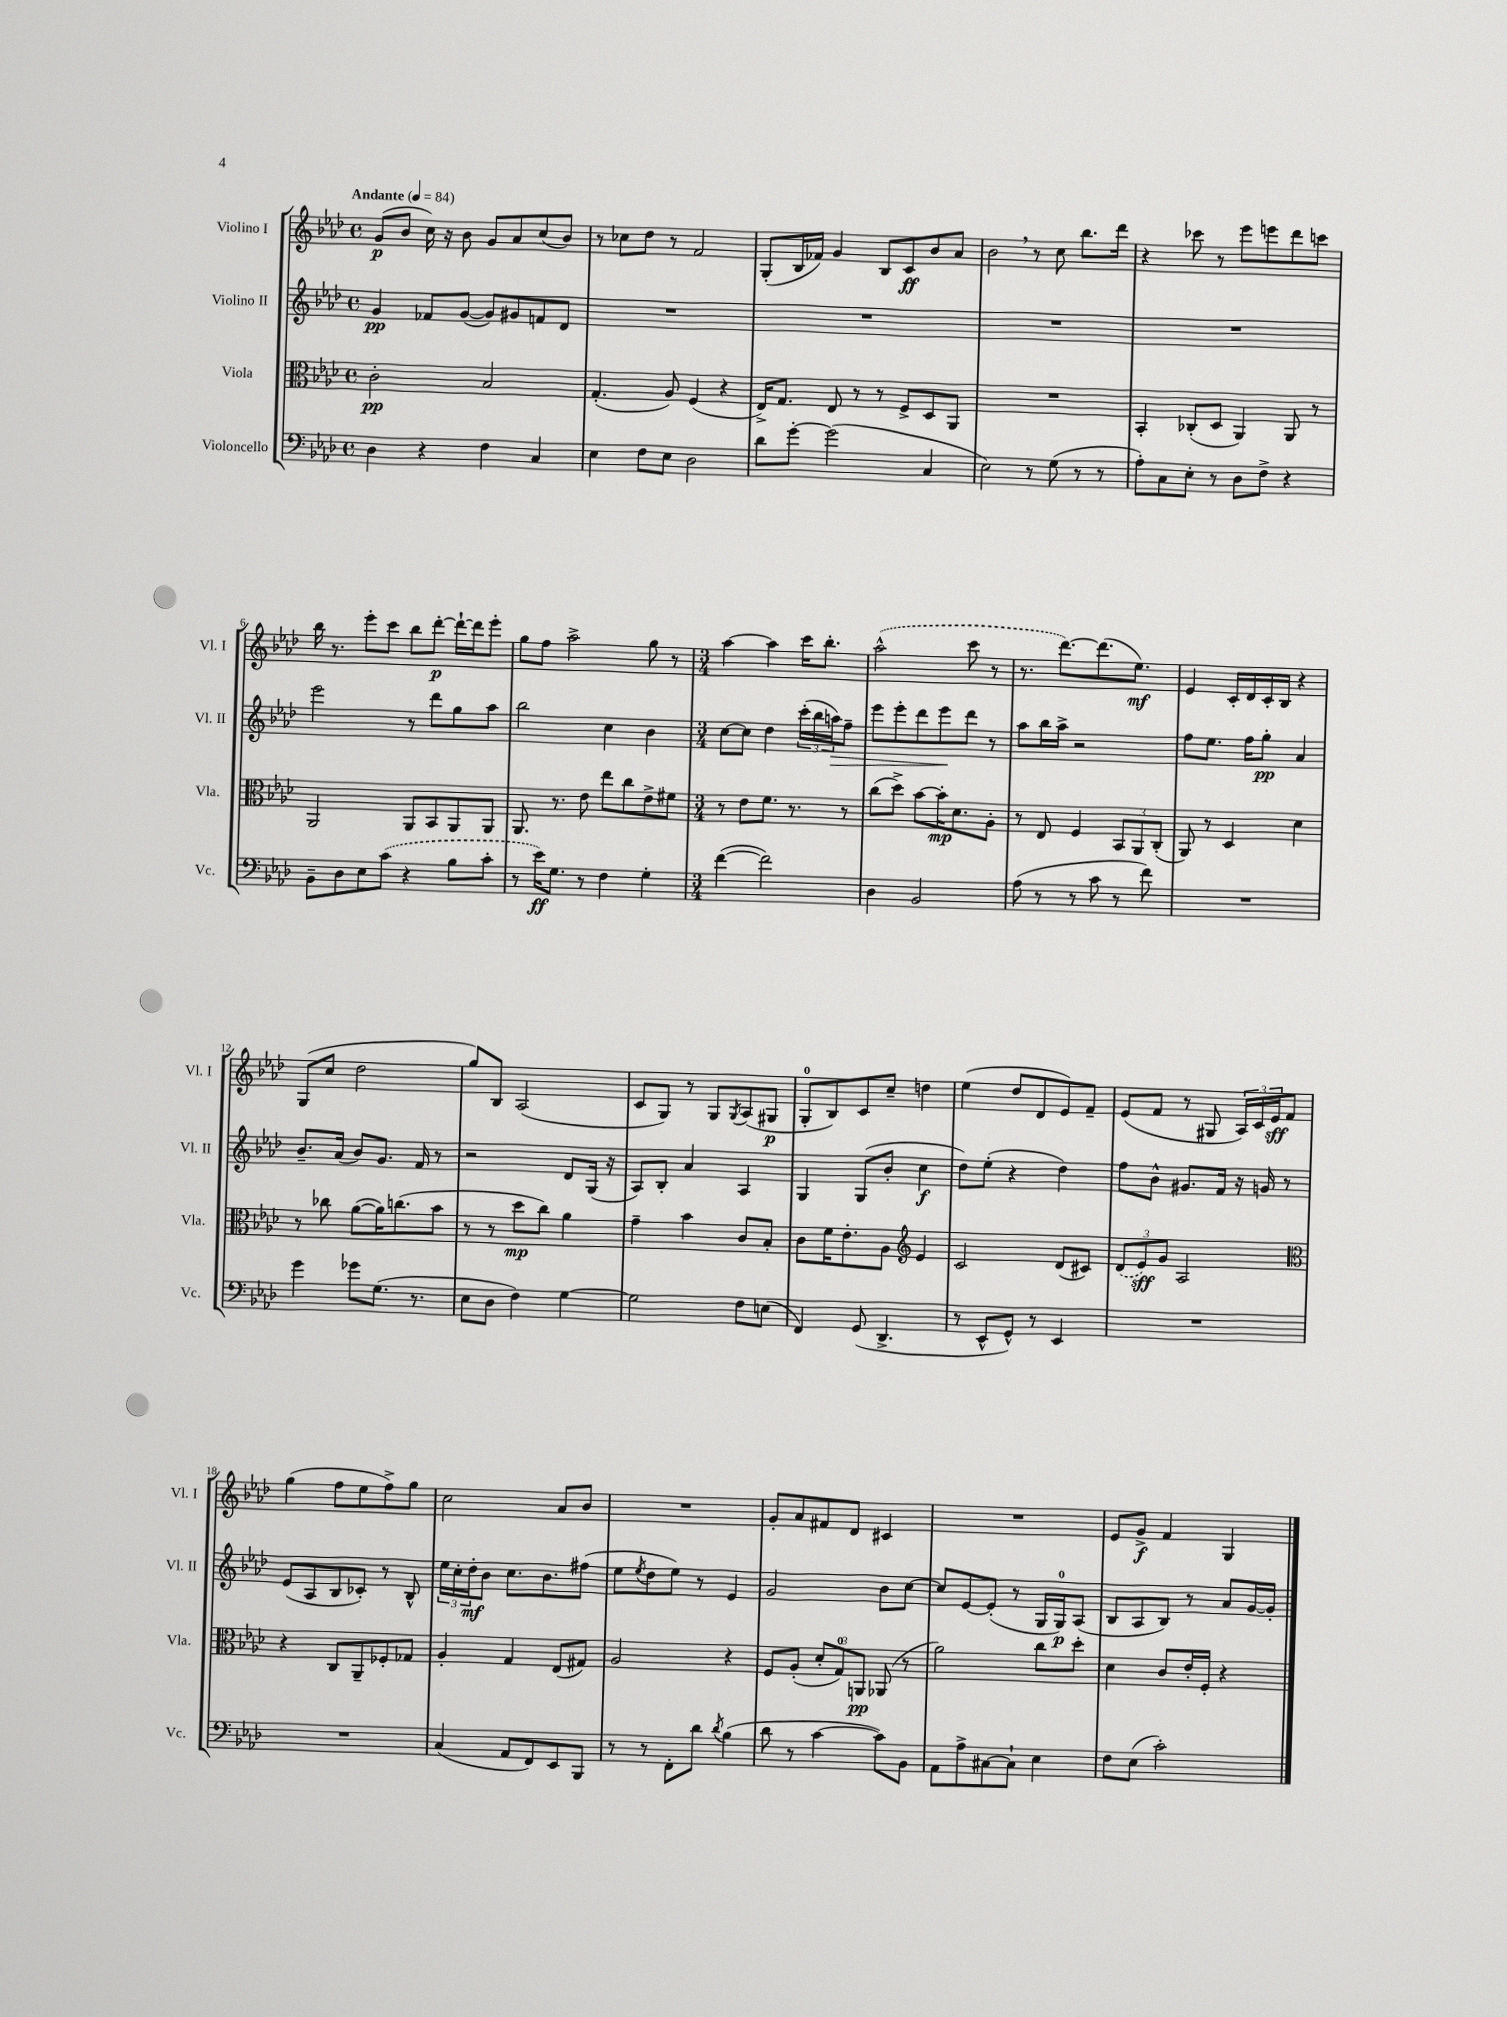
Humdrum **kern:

**kern	**kern	**kern	**kern
*staff4	*staff3	*staff2	*staff1
*clefF4	*clefC3	*clefG2	*clefG2
*k[b-e-a-d-]	*k[b-e-a-d-]	*k[b-e-a-d-]	*k[b-e-a-d-]
*M4/4	*M4/4	*M4/4	*M4/4
*met(c)	*met(c)	*met(c)	*met(c)
*MM84	*MM84	*MM84	*MM84
4D-	2c'	4g	(8g
.	.	.	8b-
4r	.	8f-	16cc)
.	.	.	16r
.	.	([8g	8b-
4F	2B-	8g])	8g
.	.	8g#	8a-
4C	.	8f	(8cc
.	.	8d-	8b-)
=	=	=	=
4E-	(4.G'	1r	8r
.	.	.	8cc-
8F	.	.	8dd-
8E-	8A-)	.	8r
2D-	(4F	.	2f
.	4r	.	.
=	=	=	=
8d-	16E-^)	1r	(8G'
.	8.G	.	.
[8g'	.	.	16B-
.	.	.	16f-)
(2g]	8E-	.	4g
.	8r	.	.
.	8r	.	8B-
.	8F^	.	8c
4C	8D-	.	8b-
.	8AA-	.	8a-
=	=	=	=
2E-)	1r	1r	2b-
8r	.	.	8r
(8G	.	.	8cc
8r	.	.	8.bb-
8r	.	.	.
.	.	.	16ddd-
=	=	=	=
8A-')	4BB-'	1r	4r
8C	.	.	.
8E-'	(8C-'	.	8ccc-
8r	8D-	.	8r
8D-	4AA-)	.	8eee-
8F^	.	.	8eee
4r	8AA-	.	8ddd-
.	8r	.	8ccc
=	=	=	=
8BB-~	2AA-	2eee-	16bb-
.	.	.	8.r
8D-	.	.	.
8E-	.	.	8eee-'
(8c	.	.	8ccc
4r	8AA-	8r	8bb-
.	8BB-	8ddd-	[8ddd-'
8B-	8AA-	8gg	16ddd-`_
.	.	.	16ddd-]
8c'	8AA-	8aa-	8eee-'
=	=	=	=
8r	8.AA-	2bb-	8gg
16e-)	.	.	8ff
8.G	8.r	.	.
.	.	.	2aa-^
8r	8e-	.	.
4F	8ee-	4cc	.
.	8cc	.	.
4G'	8e-^	4b-	8gg
.	8f#	.	8r
=	=	=	=
*M3/4	*M3/4	*M3/4	*M3/4
([4f	8r	[8cc	[4aa-
.	8e-	8cc]	.
2f])	8.f	4dd-	4aa-]
.	8.r	.	.
.	.	(24ccc'	16ccc
.	.	24bb-	.
.	.	.	8.bb-'
.	.	24aa)	.
.	8r	8ff~	.
=	=	=	=
4D-	(8cc	8eee-	(2aa-^^
.	8dd-^)	8eee-'	.
2BB-	[8b-	8ddd-	.
.	16b-']	8eee-	.
.	8.d-	.	.
.	.	8ddd-	8ccc
.	8A-'	8r	8r
=	=	=	=
(8A-	8r	8aa-	8.r
8r	8E-	16bb-	.
.	.	16aa-^	[8.ddd-)
8r	4F	2r	.
8c	.	.	(8.ddd-]
8r	12BB-	.	.
.	.	.	8.ee-)
.	12AA-	.	.
8f)	.	.	.
.	(12C'	.	.
=	=	=	=
2.r	8AA-)	8ff	4e-
.	8r	8.ee-	.
.	4D-	.	16c'
.	.	16ff	16d-
.	.	8gg'	16c'
.	.	.	16B-
.	4d-	4a-	4r
=	=	=	=
4g	8r	8.b-~	(8G
.	8cc-	.	8cc
.	.	(16a-	.
8g-	([8a-	8b-)	2dd-
(8.G	16a-])	8.g	.
.	(8.cc	.	.
8.r	.	16f	.
.	8b-	8r	.
=	=	=	=
8E-	8r	2r	8gg)
8D-	8r	.	8B-
4F)	8dd-	.	(2A-
.	8cc)	.	.
[4G	4a-	8d-	.
.	.	(16G	.
.	.	16r	.
=	=	=	=
2G]	4g~	8A-)	8c
.	.	8B-'	8G)
.	4b-	4a-	8r
.	.	.	8G
.	.	.	8qG
8F	8c	4A-	(8A-
(8E	8B-'	.	8G#
=	=	=	=
4FF)	8c	4G	8G'
.	16f	.	8B-)
.	8.e-'	.	.
(8GG	.	(8G	8c
4.DD-^	8A-	8b-'	8cc~
*	*clefG2	*	*
.	4e-	4cc	4dd
=	=	=	=
8r	2c	8dd-)	(4ee-
8EE-^^	.	(8ee-'	.
8GG^^)	.	4r	8dd-
8r	.	.	8d-
4EE-	(8d-	4dd-)	8e-)
.	8c#)	.	8f~
=	=	=	=
2.r	(12d-	8ff	(8e-
.	12e-)	.	.
.	.	8b-^^	8f
.	12g	.	.
.	2A-	8.g#	8r
.	.	.	8G#
.	.	16f	.
.	.	16r	24A-)
.	.	.	24c
.	.	16g	.
.	.	.	24e-
.	.	8r	8f
=	=	=	=
*	*clefC3	*	*
2.r	4r	(8e-	(4gg
.	.	8A-	.
.	8C	8B-	8ff
.	8AA-~	8c-')	8ee-
.	8F-'	8r	8ff^)
.	8G-	8B-^^	8gg
=	=	=	=
(4C	4A-'	24ee-	2cc
.	.	24cc'	.
.	.	24dd-'	.
.	.	8b-	.
8AA-	4G	8.cc	.
8FF)	.	.	.
.	.	8.b-	.
8EE-	(8E-	.	8a-
8BBB-	8G#)	(8ff#	8b-
=	=	=	=
8r	2A-	8ee-	2.r
.	.	8qee-	.
8r	.	8dd-	.
8FF'	.	8ee-)	.
8d-	.	8r	.
8qd-	.	.	.
(4B-	4r	4e-	.
=	=	=	=
8d-	8F	2g	8g'
8r	(8A-'	.	8a-
[4c	12d-'	.	8f#
.	12G)	.	.
.	.	.	8d-
.	12AA	.	.
8c])	(8AA-	8b-	4c#
8BB-	8r	[8cc	.
=	=	=	=
8AA-	2a-)	8cc]	2.r
8A-^	.	[8e-	.
[8C#	.	(8e-']	.
8C#`]	.	8r	.
4E-	8cc	16G	.
.	.	16G)	.
.	8dd-'	(8A-	.
=	=	=	=
8F	4d-	8B-	8e-
(8E-	.	8A-	8g^
2c')	8c	8B-)	4f
.	16e-'	8r	.
.	16F'	.	.
.	4r	8a-	4G
.	.	[16g	.
.	.	16g']	.
==	==	==	==
*-	*-	*-	*-
